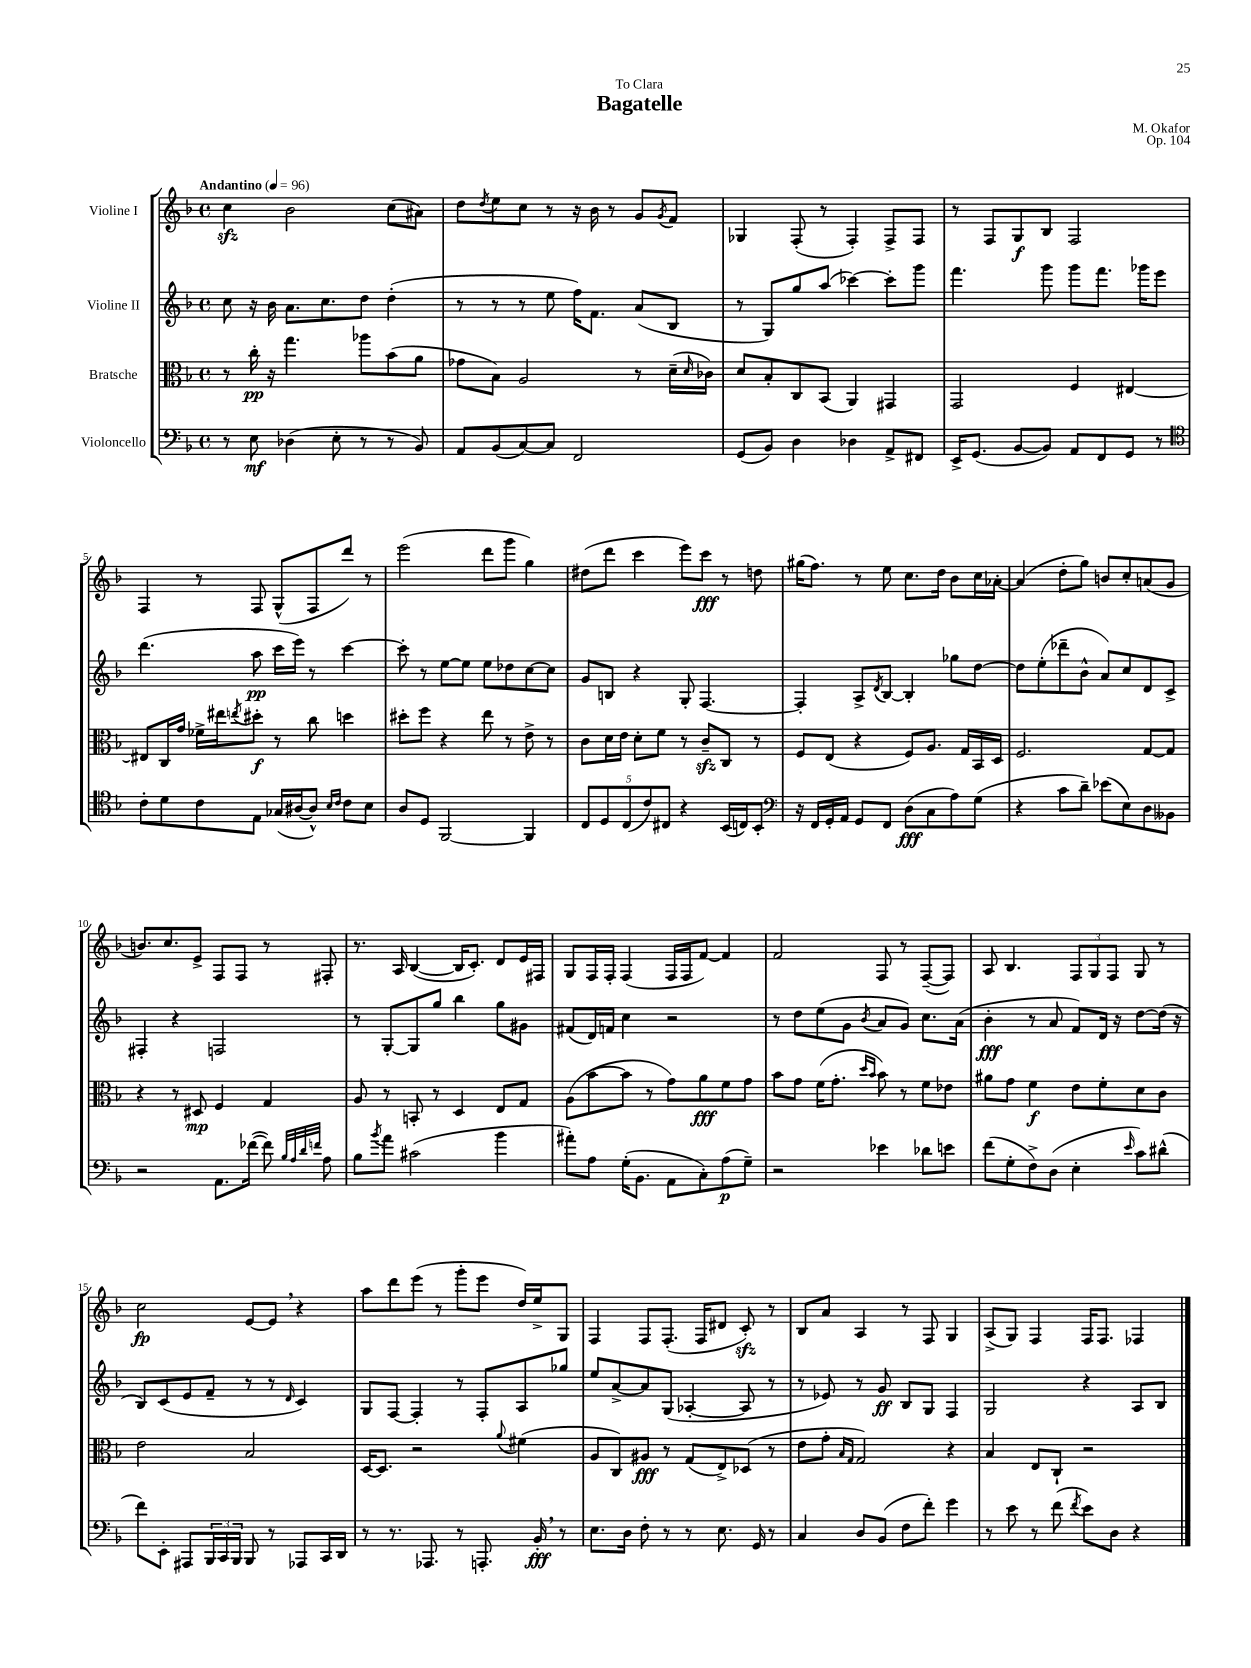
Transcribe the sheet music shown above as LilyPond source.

\header { title = "Bagatelle" composer = "M. Okafor" dedication = "To Clara" opus = "Op. 104" }
<<
\new StaffGroup <<
\new Staff = "s0" \with { instrumentName = "Violine I" } {
    \clef treble \key f \major \defaultTimeSignature \time 4/4 \tempo "Andantino" 4 = 96
    c''4\sfz bes'2 c''8( ais'8) |
    d''8 \acciaccatura { d''8 } e''8 c''8 r8 r16 bes'16 r8 g'8 \acciaccatura { g'8 } f'8 |
    ges4 f8-.( r8 f4-.) f8-> f8 |
    r8 f8 g8\f bes8 f2 |
    f4 r8 f8 g8-^( f8 d'''8) r8 |
    e'''2( d'''8 g'''8 g''4) |
    dis''8( d'''8 c'''4 e'''8) c'''8\fff r8 d''8 |
    gis''16( f''8.) r8 e''8 c''8. d''16 bes'8 c''16 aes'16~-. |
    aes'4( d''8-. g''8) b'8 c''8-. a'8( g'8 |
    b'8.) c''8. e'8-> f8 f8 r8 fis8-. |
    r8. a16 bes4~( bes16 c'8.-.) d'8 e'16 fis16 |
    g8 f16 f16-. f4( f16 f16 f'8~) f'4 |
    f'2 f8 r8 f8~--( f8) |
    a8 bes4. \tuplet 3/2 { f8 g8 f8 } g8 r8 |
    c''2\fp e'8~ e'8 \breathe r4 |
    a''8 d'''8 e'''8( r8 g'''8-. e'''8 d''16) e''16-> g8 |
    f4 f8 f8.-.( f16 dis'8 c'8-.\sfz) r8 |
    bes8 a'8 a4 r8 f8 g4 |
    a8->( g8) f4 f16 f8. fes4 \bar "|." |
}
\new Staff = "s1" \with { instrumentName = "Violine II" } {
    \clef treble \key f \major \defaultTimeSignature \time 4/4
    c''8 r16 bes'16 a'8. c''8. d''8 d''4-.( |
    r8 r8 r8 e''8 f''16) f'8. a'8( bes8 |
    r8 g8) g''8 a''8( ces'''4~) ces'''8-. g'''8 |
    f'''4. g'''8 g'''8 f'''8. ges'''16 e'''8 |
    d'''4.( a''8\pp c'''16 e'''16) r8 c'''4~ |
    c'''8-. r8 e''8~ e''8 e''8 des''8 c''8~ c''8 |
    g'8 b8 r4 g8-. f4.~ |
    f4-. a8-> \acciaccatura { d'8 } bes8~ bes4-. ges''8 d''8~ |
    d''8 e''8-.( des'''8-- bes'8-^ a'8) c''8 d'8 c'8-> |
    fis4-. r4 f2 |
    r8 g8~-. g8 g''8 bes''4 g''8 gis'8 |
    fis'8( d'16) f'16 c''4 r2 |
    r8 d''8 e''8( g'8 \acciaccatura { bes'8 } a'8 g'8) c''8. a'16( |
    bes'4-.\fff r8 a'8 f'8) d'16 r16 d''8~ d''16( r16 |
    bes8) c'8( e'8 f'8-- r8 r8 \grace { d'16 } c'4) |
    g8 f8~ f4-. r8 f8-. a8 ges''8 |
    e''8 a'8~-> a'8 g8( aes4~-. aes8 r8 |
    r8 ees'8) r8 g'8\ff bes8 g8 f4 |
    g2 r4 a8 bes8 \bar "|." |
}
\new Staff = "s2" \with { instrumentName = "Bratsche" } {
    \clef alto \key f \major \defaultTimeSignature \time 4/4
    r8 c''16-.\pp r16 g''4. aes''8 bes'8( a'8 |
    ges'8 bes8) a2 r8 d'16--( \grace { d'16 } ces'16) |
    d'8 bes8-. c8 bes,8( a,4) gis,4 |
    g,2 f4 eis4~ |
    eis8 c16 g'16 fes'16-> eis''16 \acciaccatura { e''8 } dis''8-.\f r8 c''8 d''4 |
    dis''8-. f''8 r4 e''8 r8 e'8-> r8 |
    c'8 d'16 e'16 d'8-. f'8 r8 c'8--\sfz c8 r8 |
    f8 e8( r4 f8) a8. g16 bes,16 d16 |
    f2. g8~ g8 |
    r4 r8 dis8\mp f4 g4 |
    a8 r8 b,8-. r8 d4 e8 g8 |
    a8( bes'8~ bes'8 r8 g'8) a'8\fff f'8 g'8 |
    bes'8 g'8 f'16( g'8.-. \grace { d''16 bes'16 } bes'8) r8 f'8 ees'8 |
    ais'8 g'8 f'4\f e'8 f'8-. d'8 c'8 |
    e'2 bes2 |
    d16~ d8. r2 \appoggiatura { a'8 } fis'4( |
    a8 c8) ais8\fff r8 g8( e8->) des8( r8 |
    e'8 g'8-. \grace { bes16 g16 } g2) r4 |
    bes4 e8 c8-! r2 \bar "|." |
}
\new Staff = "s3" \with { instrumentName = "Violoncello" } {
    \clef bass \key f \major \defaultTimeSignature \time 4/4
    r8 e8\mf des4( e8-. r8 r8 bes,8) |
    a,8 bes,8( c8~) c8 f,2 |
    g,8( bes,8) d4 des4 a,8-> fis,8 |
    e,16-> g,8.( bes,8~ bes,8) a,8 f,8 g,8 r8 |
    \clef tenor c'8-. d'8 c'8 e8 ges16( ais16~ ais8-^) \grace { bes16 c'16 } c'8 bes8 |
    a8 d8 f,2~ f,4 |
    \tuplet 5/4 { c8 d8 c8( c'8) cis8 } r4 bes,16( c16) bes,8-. |
    \clef bass r16 f,16 g,16-. a,16 g,8 f,8 d8\fff( c8 a8) g8( |
    r4 c'8 d'8--) ees'8( e8) d8 beses,8 |
    r2 a,8. fes'16~( fes'8) \grace { bes32 a32 d'32 f'32 } a8 |
    bes8 \acciaccatura { bes'8 } a'8 cis'2( bes'4 |
    ais'8-.) a8 g16-.( bes,8. a,8 c8-.) a8\p( g8--) |
    r2 ees'4 des'8 e'8 |
    f'8( g8-. f8->) d8( e4-. \grace { e'16 } c'8) dis'8-^( |
    f'8) e,8-. ais,,8 \tuplet 3/2 { bes,,16 c,16 bes,,16 } bes,,8 r8 aes,,8 c,16 d,16 |
    r8 r8. aes,,8. r8 a,,8.-. bes,16-.\fff \breathe r8 |
    e8. d16 f8-. r8 r8 e8. g,16 r8 |
    c4 d8 bes,8( f8 f'8-.) g'4 |
    r8 e'8 r8 f'8( \acciaccatura { f'8 } e'8) d8 r4 \bar "|." |
}
>>
>>
